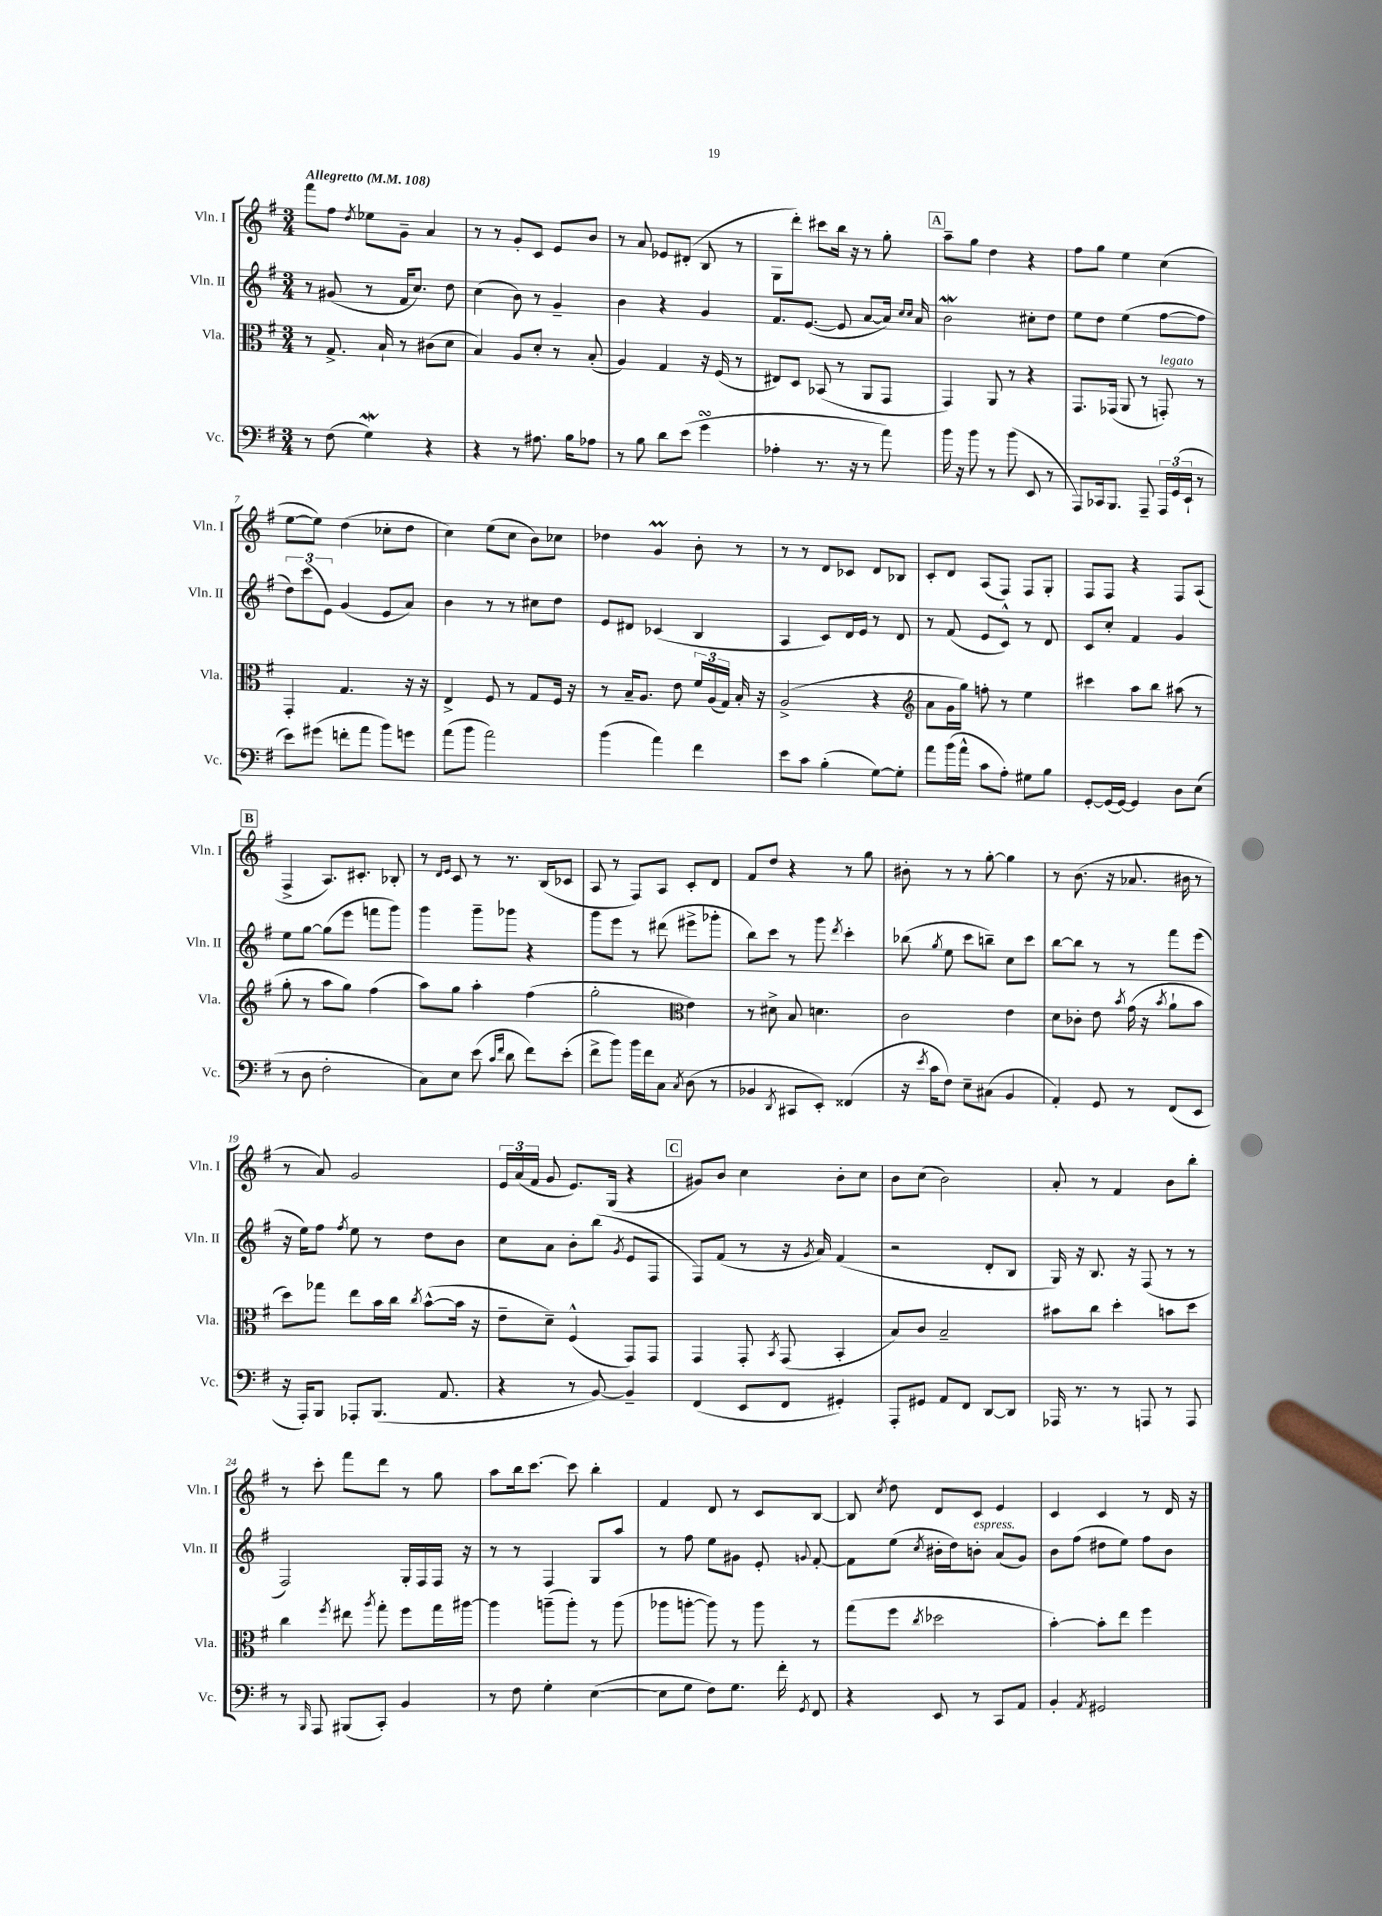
<<
\new StaffGroup <<
\new Staff = "s0" \with { instrumentName = "Vln. I" shortInstrumentName = "Vln. I" } {
    \clef treble \key g \major \numericTimeSignature \time 3/4 \tempo "Allegretto" 4 = 108
    \autoBeamOff fis'''8[ fis''8] \acciaccatura { d''8 } ees''8[ g'8]-- a'4 |
    r8 r8 g'8[-. c'8] e'8[ b'8] |
    r8 a'8 ees'8[ dis'8]-.( b8 r8 |
    g8[ d'''8]-.) cis'''8[ b''16] r16 r8 g''8-. |
    \mark \markup { \box "A" } a''8[-- g''8] d''4 r4 |
    fis''8[ g''8] e''4 c''4( |
    e''8[~ e''8]) d''4( ces''8[-. d''8] |
    c''4) e''8[( c''8] b'8[) ces''8] |
    des''4 g'4\prall b'8-. r8 |
    r8 r8 d'8[ ces'8] d'8[ bes8] |
    c'8[-. d'8] a8[( fis8]) fis8[ g8]-. |
    fis8[ fis8] r4 fis8[ a8]( |
    \mark \markup { \box "B" } fis4-> a8.[) cis'8.]-. bes8-. |
    r8 \grace { d'16[ e'16] } c'8 r8 r8. b16[( ces'8] |
    a8 r8 fis8[) a8] c'8[-. d'8] |
    fis'8[ d''8] r4 r8 g''8 |
    bis'8-. r8 r8 g''8~-. g''4 |
    r8 b'8.( r16 aes'8. bis'16 r8 |
    r8 a'8) g'2 |
    \tuplet 3/2 { e'16[ a'16( fis'16] } g'8 e'8.[) g16]( r4 |
    \mark \markup { \box "C" } gis'8[) b'8] c''4 b'8[-. c''8] |
    b'8[ c''8]( b'2) |
    a'8-. r8 fis'4 b'8[ b''8]-. |
    r8 c'''8-. fis'''8[ d'''8] r8 g''8 |
    a''8[ b''16 c'''8.]~ c'''8 b''4-. |
    fis'4 d'8 r8 c'8[ b8]~ |
    b8 \acciaccatura { c''8 } d''8 d'8[ c'8] e'4 |
    c'4 c'4 r8 d'16 r16 \bar "|." |
}
\new Staff = "s1" \with { instrumentName = "Vln. II" shortInstrumentName = "Vln. II" } {
    \clef treble \key g \major \numericTimeSignature \time 3/4
    \autoBeamOff r8 gis'8( r8 fis'16[ c''8.]) d''8 |
    c''4( b'8) r8 g'4-- |
    b'4 r4 g'4 |
    fis'8.[ e'8.]~( e'8 a'8[~ a'16]) \grace { c''16[ c''16] } a'16 |
    \mark \markup { \box "A" } b'2\mordent cis''8[-. d''8] |
    e''8[ d''8] e''4( fis''8[~ fis''8] |
    \tuplet 3/2 { d''8[) c'''8( e'8]) } g'4( e'8[ a'8]) |
    b'4 r8 r8 cis''8[ d''8] |
    e'8[ dis'8] ces'4( b4 |
    a4 c'8[) d'16 e'16] r8 d'8 |
    r8 fis'8( e'8[ c'8]-^) r8 d'8 |
    c'8[ c''8]-. fis'4 g'4 |
    \mark \markup { \box "B" } e''8[ g''8]~ g''8[( e'''8] f'''8[ g'''8]) |
    g'''4 g'''8[-- ges'''8] r4 |
    g'''8[ e'''8] r8 dis'''8( eis'''8[-> ges'''8]-. |
    b''8[) c'''8] r8 g'''8 \acciaccatura { d'''8 } c'''4-. |
    bes''8( \acciaccatura { g''8 } e''8 c'''8[ b''8]--) c''8[ c'''8] |
    b''8[~ b''8] r8 r8 fis'''8[ e'''8]( |
    r16 e''16[) fis''8] \acciaccatura { fis''8 } e''8 r8 d''8[ b'8] |
    c''8[ a'8] b'8[-. b''8]( \acciaccatura { g'8 } e'8[ fis8] |
    \mark \markup { \box "C" } fis8[) fis'8]( r8 r16 \acciaccatura { g'8 } a'16) fis'4( |
    r2 d'8[-. b8] |
    g16) r16 b8. r16 fis8( r8 r8 |
    fis2) g16[-. fis16 fis16] r16 |
    r8 r8 fis4 g8[ a''8] |
    r8 fis''8 e''8[ gis'8] e'8-. \appoggiatura { g'8 } fis'8~-. |
    fis'8[ e''8]( \acciaccatura { c''8 } bis'16[-. d''16) b'8]-.^\markup { \italic "espress." } a'8[( g'8]) |
    b'8[ fis''8]( dis''8[ e''8]) fis''8[ b'8] \bar "|." |
}
\new Staff = "s2" \with { instrumentName = "Vla." shortInstrumentName = "Vla." } {
    \clef alto \key g \major \numericTimeSignature \time 3/4
    \autoBeamOff r8 g8.-> b16-! r8 cis'8[( d'8] |
    b4) a8[ d'8]-. r8 b8-.( |
    a4) g4 r16 fis16( r8 |
    eis8[) d8] bes,8( r8 a,8[ g,8] |
    \mark \markup { \box "A" } g,4) a,8 r8 r4 |
    g,8.[ ges,16]( a,8 r8 g,8-.^\markup { \italic "legato" }) r8 |
    g,4-. g4. r16 r16 |
    e4-> fis8 r8 g8[ fis16] r16 |
    r8 b16[-- a8.] e'8 \tuplet 3/2 { fis'16[ a16( g16]) } b16-. r16 |
    a2->( r4 |
    \clef treble a'8[ g'16 g''16]) f''8-. r8 e''4 |
    cis'''4 a''8[ b''8] ais''8( r8 |
    \mark \markup { \box "B" } g''8-. r8 a''8[ g''8]) fis''4( |
    a''8[) g''8] a''4-. fis''4( |
    g''2-. \clef alto e'4) |
    r8 dis'8-> b8 d'4. |
    c'2 e'4 |
    d'8[ ces'8]-. e'8 \acciaccatura { b'8 } g'16( r16 \acciaccatura { b'8 } a'8[-! b'8] |
    d''8[) ges''8] e''8[ b'16 c''16] \acciaccatura { c''8 } b'8[~-^( b'16] r16 |
    e'8[-- d'8]--) fis4-^( g,8[) g,8] |
    \mark \markup { \box "C" } g,4 g,8-. \acciaccatura { b,8 } g,8( b,4-. |
    b8[) c'8] b2-- |
    bis'8[ c''8] d''4-. b'8[ d''8] |
    c''4 \acciaccatura { fis''8 } eis''8 \acciaccatura { a''8 } g''8-. fis''8[ g''16 ais''16]~ |
    ais''4 a''8[--( a''8]-.) r8 a''8( |
    aes''8[ a''8]~-. a''8) r8 a''8 r8 |
    g''8[( fis''8] \acciaccatura { c''8 } des''2 |
    b'4~-.) b'8[-. e''8] fis''4 \bar "|." |
}
\new Staff = "s3" \with { instrumentName = "Vc." shortInstrumentName = "Vc." } {
    \clef bass \key g \major \numericTimeSignature \time 3/4
    \autoBeamOff r8 fis8( g4\mordent) r4 |
    r4 r8 ais8. b16[ aes8] |
    r8 b8 d'8[ e'8]( g'4\turn |
    aes4-. r8. r16 r8 a'8) |
    \mark \markup { \box "A" } b'16 r16 b'8 r8 b'8( e,8 r8 |
    a,,8[) ces,16 b,,8.] a,,8-- \tuplet 3/2 { a,,16[ g,16( e,16]-! } r8 |
    e'8[) gis'8]( f'8[-. a'8] b'8[) g'8] |
    a'8[( b'8] a'2) |
    b'4( a'4) fis'4 |
    e'8[ c'8] b4-.( g8[~) g8]-. |
    a'8[ b'16( a'16]-^ c'8[ a8]-.) gis8[ b8] |
    g,8[~-. g,16( g,16]~) g,4 d8[ e8]( |
    \mark \markup { \box "B" } r8 d8 fis2-. |
    c8[) e8] e'8( \grace { c'16[ fis'16] } d'8 fis'8[) e'8]-.( |
    fis'8[-> b'8]) b'16[ fis'16 c8] \acciaccatura { c8 } d8( r8 |
    bes,4 \acciaccatura { d,8 } cis,8[ e,8]-.) fisis,4( |
    r16 \acciaccatura { e'8 } c'16[ fis8]) e8[-- cis8]( b,4 |
    a,4-.) g,8 r8 fis,8[( e,8] |
    r16 a,,16[-.) b,,8] aes,,8[-. b,,8.]( a,8. |
    r4 r8 b,8~) b,4-- |
    \mark \markup { \box "C" } fis,4( e,8[ fis,8] gis,4-.) |
    a,,8[-. gis,8] a,8[ fis,8] d,8[~ d,8] |
    aes,,16 r8. r8 a,,8 r8 a,,8 |
    r8 \grace { b,,16 } a,,8 bis,,8[( c,8]-.) b,4 |
    r8 fis8 g4-. e4~( |
    e8[ g8] fis8[) g8.] fis'16-. \acciaccatura { g,8 } fis,8 |
    r4 e,8 r8 c,8[ a,8] |
    b,4-. \acciaccatura { a,8 } gis,2 \bar "|." |
}
>>
>>
